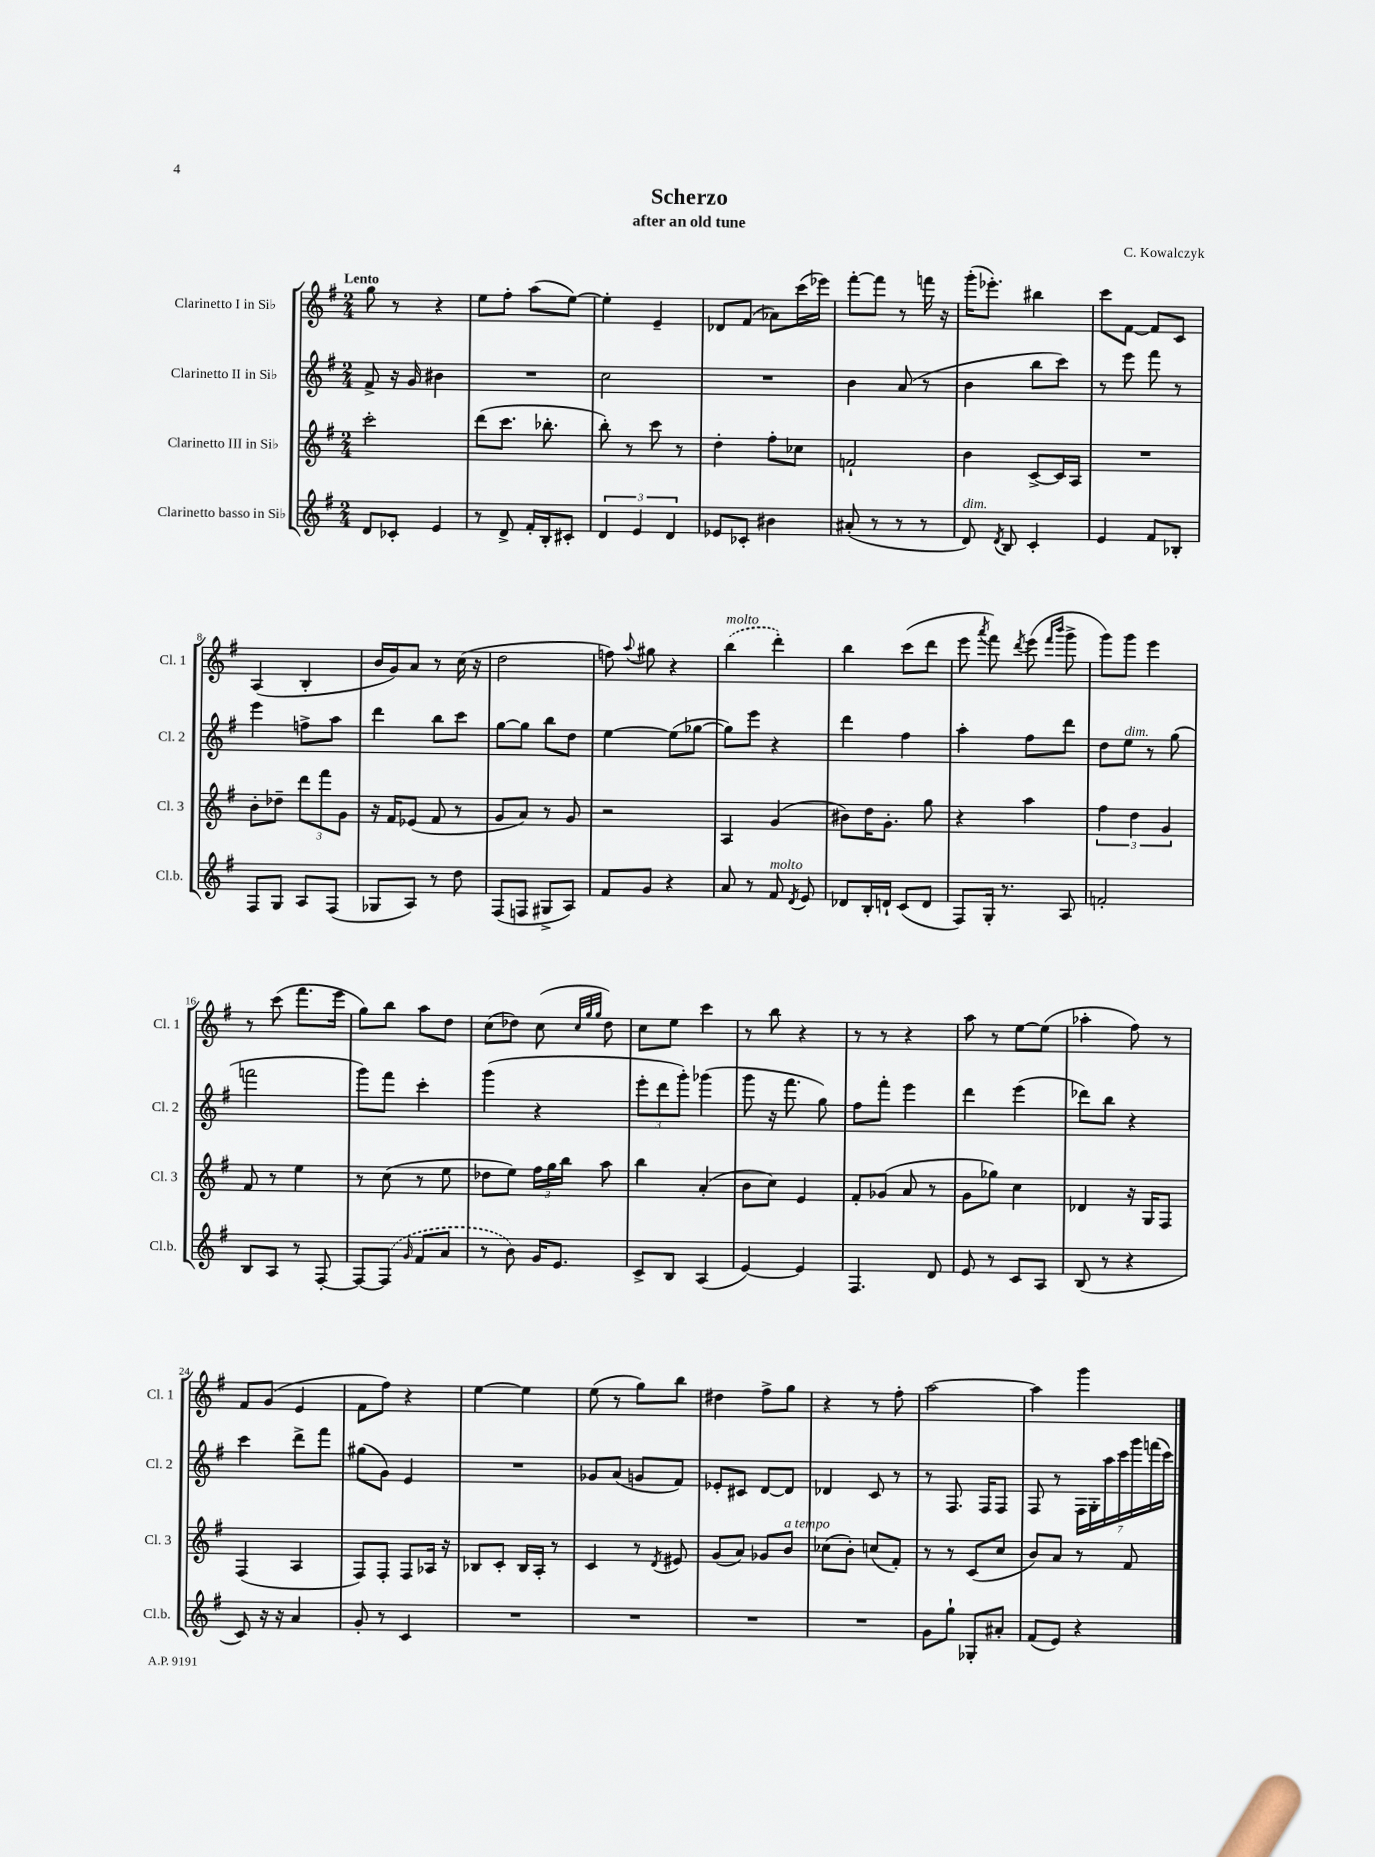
\header { title = "Scherzo" composer = "C. Kowalczyk" subtitle = "after an old tune" }
<<
\new StaffGroup <<
\new Staff = "s0" \with { instrumentName = "Clarinetto I in Sib" shortInstrumentName = "Cl. 1" } {
    \clef treble \key g \major \numericTimeSignature \time 2/4 \tempo "Lento"
    \autoBeamOff g''8 r8 r4 |
    e''8[ fis''8]-. a''8[( e''8]~) |
    e''4-. e'4-- |
    des'8[ fis'8]( aes'8[) c'''16( ees'''16]) |
    fis'''8[~-. fis'''8] r8 f'''16 r16 |
    g'''16[-.( ees'''8.]-.) bis''4 |
    c'''8[ fis'8]~ fis'8[ c'8] |
    a4( b4-. |
    b'16[ g'16) a'8] r8 c''16( r16 |
    d''2 |
    f''8) \appoggiatura { a''8 } gis''8 r4 |
    \once \slurDashed b''4^\markup { \italic "molto" }( d'''4-.) |
    b''4 c'''8[( d'''8] |
    e'''8 \acciaccatura { a'''8 } fis'''8) \acciaccatura { d'''8 } e'''8( \grace { fis'''16[ b'''16] } g'''8-> |
    g'''8[) g'''8] e'''4 |
    r8 c'''8( fis'''8.[ e'''16] |
    g''8[) b''8] a''8[ d''8] |
    c''8[( des''8]) c''8( \grace { c''32[ g''32 g''32] } des''8) |
    c''8[ e''8] c'''4 |
    r8 b''8 r4 |
    r8 r8 r4 |
    a''8 r8 e''8[~ e''8]( |
    aes''4-. fis''8) r8 |
    fis'8[ g'8]( e'4 |
    fis'8[ fis''8]) r4 |
    e''4~ e''4 |
    e''8( r8 g''8[) b''8] |
    dis''4 fis''8[-> g''8] |
    r4 r8 fis''8-. |
    a''2~ |
    a''4 g'''4 \bar "|." |
}
\new Staff = "s1" \with { instrumentName = "Clarinetto II in Sib" shortInstrumentName = "Cl. 2" } {
    \clef treble \key g \major \numericTimeSignature \time 2/4
    \autoBeamOff fis'8-> r16 g'16 bis'4 |
    R2 |
    c''2 |
    R2 |
    b'4 a'8( r8 |
    b'4 b''8[ c'''8]) |
    r8 e'''8 fis'''8 r8 |
    e'''4 f''8[-> a''8] |
    d'''4 b''8[ c'''8] |
    g''8[~ g''8] b''8[ d''8] |
    e''4~ e''8[( ges''8]~ |
    ges''8[) e'''8] r4 |
    d'''4 fis''4 |
    a''4-. fis''8[ d'''8] |
    d''8[ e''8]^\markup { \italic "dim." } r8 g''8( |
    f'''2 |
    g'''8[) fis'''8] c'''4-. |
    g'''4( r4 |
    \tuplet 3/2 { e'''8[-. d'''8 g'''8]-.) } ges'''4( |
    g'''8 r16 fis'''8. g''8) |
    fis''8[ fis'''8]-. e'''4 |
    d'''4 e'''4( |
    des'''8[) b''8] r4 |
    c'''4 d'''8[-> fis'''8] |
    gis''8[( g'8]) e'4 |
    R2 |
    ges'8[ a'8]( g'8[ fis'8]) |
    ees'8[-. cis'8] d'8[~ d'8] |
    des'4 c'8 r8 |
    r8 fis8. fis16[ fis8] |
    fis8 r8 \tuplet 7/4 { fis16[ g16-. a''16 c'''16 g'''16 f'''16( c'''16]) } \bar "|." |
}
\new Staff = "s2" \with { instrumentName = "Clarinetto III in Sib" shortInstrumentName = "Cl. 3" } {
    \clef treble \key g \major \numericTimeSignature \time 2/4
    \autoBeamOff c'''2-. |
    d'''8[( c'''8.] bes''8.-. |
    b''8-.) r8 c'''8 r8 |
    d''4-. fis''8[-. ces''8] |
    f'2-! |
    b'4 c'8[~-> c'16 a16] |
    R2 |
    b'8[-. des''8]-- \tuplet 3/2 { d'''8[ fis'''8 g'8] } |
    r16 fis'16[ ees'8]( fis'8 r8 |
    g'8[ a'8]) r8 g'8 |
    r2 |
    a4 g'4( |
    bis'8[) d''16 g'8.]-. g''8 |
    r4 a''4 |
    \tuplet 3/2 { fis''4 d''4 g'4 } |
    fis'8 r8 e''4 |
    r8 c''8( r8 e''8 |
    des''8[ e''8]) \tuplet 3/2 { fis''16[ g''16 b''16] } a''8 |
    b''4 a'4-.( |
    b'8[ c''8]) e'4 |
    fis'8[-. ges'8]( a'8 r8 |
    g'8[ ges''8]) c''4 |
    des'4 r16 g16[ fis8] |
    fis4( a4 |
    fis8[) fis8]-. fis8[ aes16] r16 |
    bes8[ c'8]-. bes16[ a16]-. r8 |
    c'4 r8 \acciaccatura { d'8 } eis'8 |
    g'8[( a'8]) ges'8[ b'8]^\markup { \italic "a tempo" } |
    ces''8[( b'8]-.) c''8[( fis'8]-.) |
    r8 r8 c'8[( c''8] |
    b'8[) a'8] r8 fis'8 \bar "|." |
}
\new Staff = "s3" \with { instrumentName = "Clarinetto basso in Sib" shortInstrumentName = "Cl.b." } {
    \clef treble \key g \major \numericTimeSignature \time 2/4
    \autoBeamOff d'8[ ces'8]-. e'4 |
    r8 d'8-> fis'16[-. b16-. cis'8]-. |
    \tuplet 3/2 { d'4 e'4 d'4 } |
    ees'8[ ces'8]-. bis'4 |
    ais'8-.( r8 r8 r8 |
    d'8^\markup { \italic "dim." }) \acciaccatura { d'8 } b8 c'4-. |
    e'4 fis'8[ bes8]-. |
    fis8[ g8] a8[ fis8]( |
    ges8[ a8]) r8 d''8 |
    fis8[( f8] gis8[-> a8]) |
    fis'8[ g'8] r4 |
    a'8 r8 fis'8^\markup { \italic "molto" } \acciaccatura { d'8 } e'8 |
    des'8[ b16-. d'16]-! c'8[( d'8] |
    fis8[) g16]-. r8. a8 |
    f'2-. |
    b8[ a8] r8 fis8~-. |
    fis8[~ \once \slurDashed fis8]( \grace { g'16 } fis'8[ a'8] |
    r8 b'8) g'16[ e'8.] |
    c'8[-> b8] a4( |
    e'4~) e'4 |
    fis4. d'8 |
    e'8 r8 c'8[ a8] |
    b8( r8 r4 |
    c'8) r16 r16 a'4 |
    g'8-. r8 c'4 |
    R2 |
    R2 |
    R2 |
    R2 |
    g'8[ g''8]-! ges8[-. ais'8]-. |
    fis'8[( e'8]) r4 \bar "|." |
}
>>
>>
